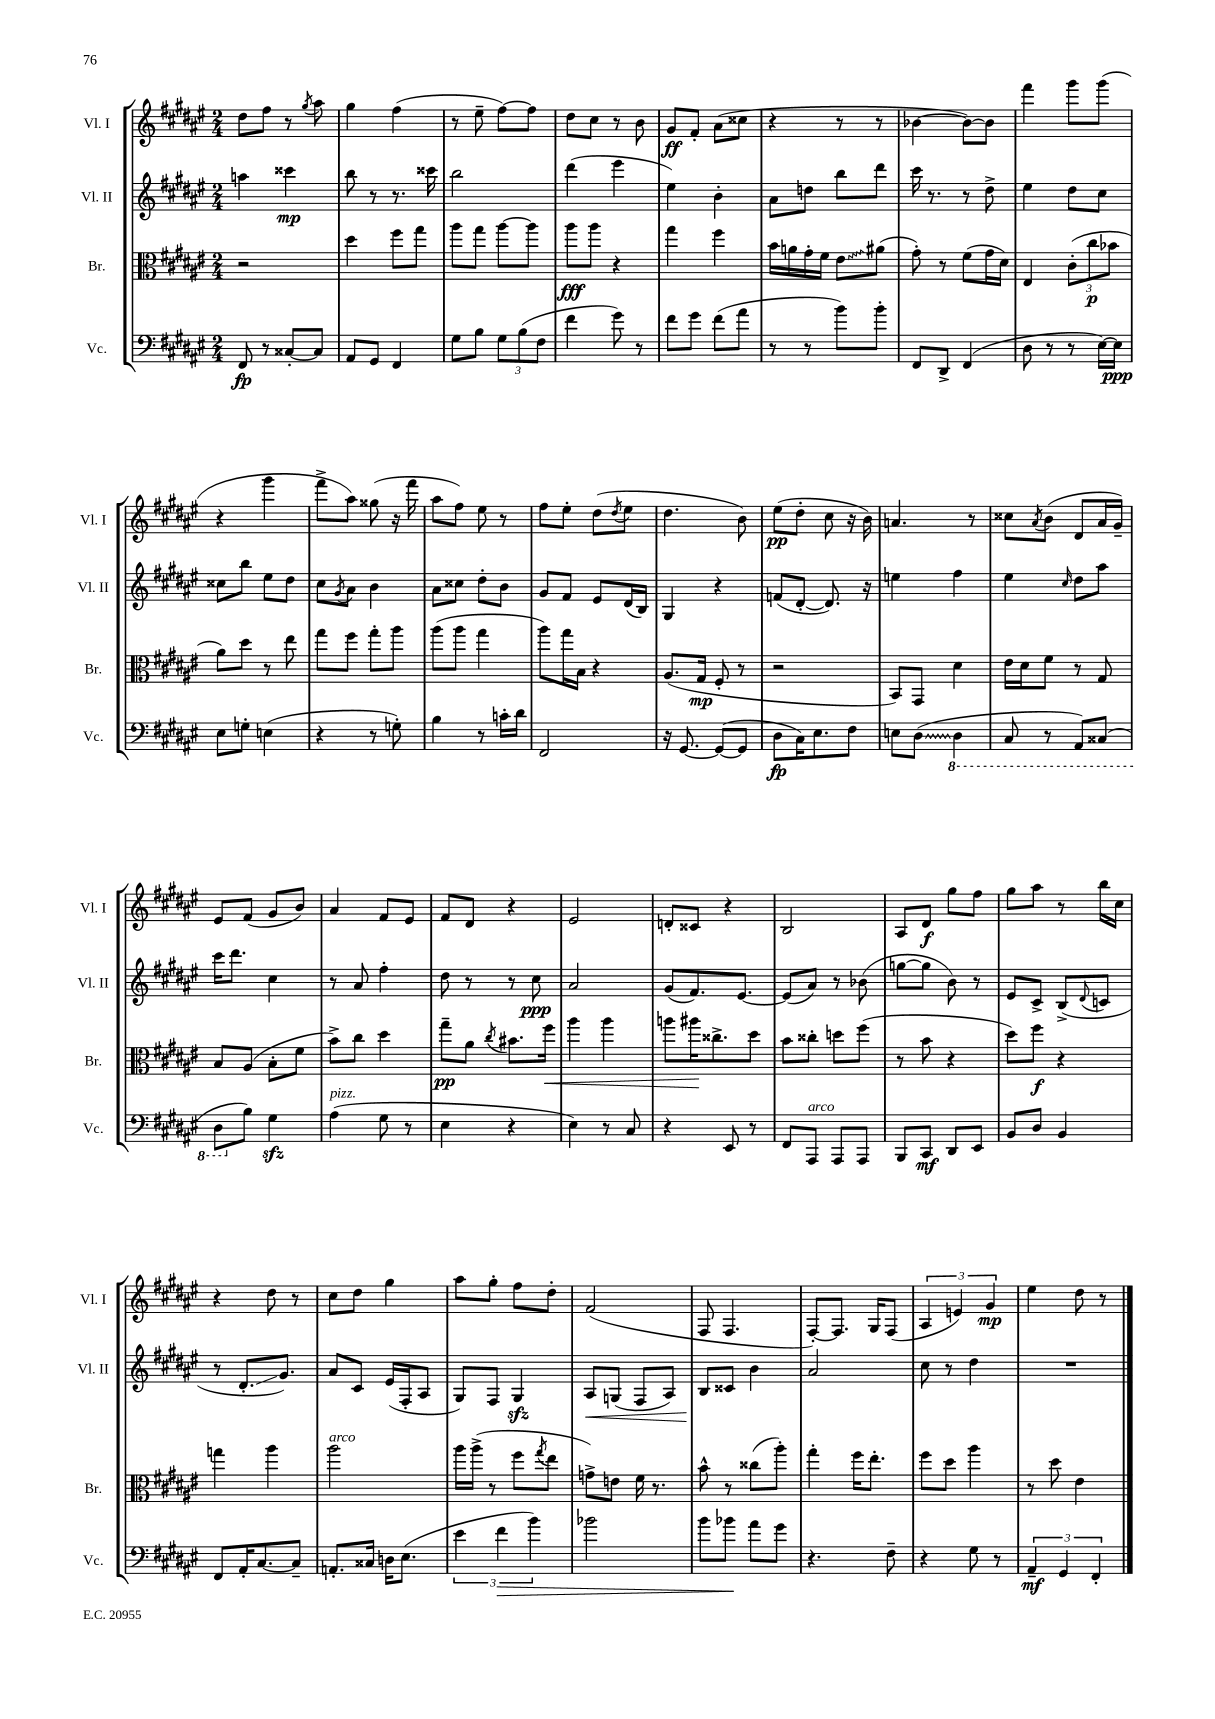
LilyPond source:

<<
\new StaffGroup <<
\new Staff = "s0" \with { instrumentName = "Vl. I" shortInstrumentName = "Vl. I" } {
    \clef treble \key fis \major \numericTimeSignature \time 2/4
    dis''8 fis''8 r8 \acciaccatura { gis''8 } ais''8 |
    gis''4 fis''4( |
    r8 eis''8-- fis''8~) fis''8 |
    dis''8 cis''8 r8 b'8 |
    gis'8\ff fis'8-. ais'8( cisis''8 |
    r4 r8 r8 |
    bes'4~ bes'8~) bes'8 |
    fis'''4 gis'''8 gis'''8( |
    r4 gis'''4 |
    fis'''8-> ais''8) gisis''8( r16 fis'''16 |
    ais''8 fis''8) eis''8 r8 |
    fis''8 eis''8-. dis''8( \acciaccatura { dis''8 } eis''8 |
    dis''4. b'8) |
    eis''8\pp( dis''8-. cis''8 r16 b'16) |
    a'4. r8 |
    cisis''8 \acciaccatura { ais'8 } b'8( dis'8 ais'16 gis'16--) |
    eis'8 fis'8( gis'8 b'8) |
    ais'4 fis'8 eis'8 |
    fis'8 dis'8 r4 |
    eis'2 |
    d'8-. cisis'8 r4 |
    b2 |
    ais8 dis'8\f gis''8 fis''8 |
    gis''8 ais''8 r8 b''16 cis''16 |
    r4 dis''8 r8 |
    cis''8 dis''8 gis''4 |
    ais''8 gis''8-. fis''8 dis''8-. |
    fis'2( |
    fis8 fis4. |
    fis8~-.) fis8. gis16 fis8( |
    \tuplet 3/2 { ais4 e'4) gis'4\mp } |
    eis''4 dis''8 r8 \bar "|." |
}
\new Staff = "s1" \with { instrumentName = "Vl. II" shortInstrumentName = "Vl. II" } {
    \clef treble \key fis \major \numericTimeSignature \time 2/4
    a''4 cisis'''4\mp |
    b''8 r8 r8. cisis'''16 |
    b''2 |
    dis'''4( eis'''4 |
    eis''4) b'4-. |
    ais'8 d''8 b''8 dis'''8 |
    cis'''16 r8. r8 dis''8-> |
    eis''4 dis''8 cis''8 |
    cisis''8 b''8 eis''8 dis''8 |
    cis''8 \acciaccatura { gis'8 } ais'8 b'4 |
    ais'8 cisis''8 dis''8-. b'8 |
    gis'8 fis'8 eis'8 dis'16( b16) |
    gis4 r4 |
    f'8( dis'8~-. dis'8.) r16 |
    e''4 fis''4 |
    eis''4 \grace { cis''16 } dis''8 ais''8 |
    cis'''16 dis'''8. cis''4 |
    r8 ais'8 fis''4-. |
    dis''8 r8 r8 cis''8\ppp |
    ais'2 |
    gis'8( fis'8.) eis'8.~ |
    eis'8( ais'8) r8 bes'8( |
    g''8~ g''8 b'8) r8 |
    eis'8 cis'8-> b8->( \appoggiatura { dis'8 } c'8 |
    r8 dis'8.-.\glissando gis'8.) |
    ais'8 cis'8 eis'16( fis16-. ais8 |
    gis8) fis8 gis4\sfz |
    ais8\< g8( fis8 ais8) |
    b8\! cisis'8 b'4 |
    ais'2 |
    cis''8 r8 dis''4 |
    R2 \bar "|." |
}
\new Staff = "s2" \with { instrumentName = "Br." shortInstrumentName = "Br." } {
    \clef alto \key fis \major \numericTimeSignature \time 2/4
    r2 |
    dis''4 fis''8 gis''8 |
    ais''8 gis''8 ais''8~ ais''8 |
    ais''8\fff ais''8 r4 |
    gis''4 fis''4 |
    b'16 a'16 gis'16-. fis'16 \once \override Glissando.style = #'zigzag eis'8\glissando ais'8( |
    gis'8-.) r8 fis'8( gis'16 dis'16) |
    eis4 \tuplet 3/2 { cis'8-.( cis''8\p bes'8 } |
    ais'8) dis''8 r8 eis''8 |
    gis''8 fis''8 gis''8-. ais''8 |
    ais''8( ais''8 gis''4 |
    ais''8) gis''16 b16 r4 |
    ais8.( gis16\mp fis8-. r8 |
    r2 |
    b,8) gis,8 dis'4 |
    eis'16 dis'16 fis'8 r8 gis8 |
    b8 ais8( b8-. fis'8 |
    b'8->) cis''8 dis''4 |
    gis''8--\pp ais'8 \acciaccatura { cis''8 } bis'8. fis''16\< |
    ais''4 ais''4 |
    a''8 ais''16\! cisis''8.-> dis''8 |
    b'8 cisis''8-. d''8 fis''8( |
    r8 b'8 r4 |
    dis''8) fis''8\f r4 |
    g''4 ais''4 |
    ais''2^\markup { \italic "arco" } |
    ais''16 ais''16->( r8 fis''8 \acciaccatura { gis''8 } eis''8 |
    g'8->) e'8 fis'16 r8. |
    b'8-^ r8 cisis''8( ais''8-.) |
    gis''4-. fis''16 eis''8.-. |
    fis''8 dis''8 ais''4 |
    r8 dis''8 eis'4 \bar "|." |
}
\new Staff = "s3" \with { instrumentName = "Vc." shortInstrumentName = "Vc." } {
    \clef bass \key fis \major \numericTimeSignature \time 2/4
    fis,8\fp r8 cisis8~-. cisis8 |
    ais,8 gis,8 fis,4 |
    gis8 b8 \tuplet 3/2 { gis8 b8( fis8 } |
    fis'4 gis'8) r8 |
    fis'8 gis'8 fis'8( ais'8 |
    r8 r8 b'8) b'8-. |
    fis,8 dis,8-> fis,4( |
    dis8 r8 r8 eis16~) eis16\ppp |
    eis8 g8-. e4( |
    r4 r8 g8-.) |
    b4 r8 c'16-. dis'16 |
    fis,2 |
    r16 gis,8.~ gis,8~( gis,8 |
    dis8\fp cis16) eis8. fis8 |
    e8 \once \override Glissando.style = #'zigzag dis8\glissando( \ottava #-1 dis,4 |
    cis,8 r8 ais,,8) cisis,8( |
    dis,8 \ottava #0 b8) gis4\sfz |
    ais4^\markup { \italic "pizz." }( gis8 r8 |
    eis4 r4 |
    eis4) r8 cis8 |
    r4 eis,8 r8 |
    fis,8 ais,,8^\markup { \italic "arco" } ais,,8 ais,,8 |
    b,,8 cis,8\mf dis,8 eis,8 |
    b,8 dis8 b,4 |
    fis,8 ais,16-. cis8.~ cis8-- |
    a,8.-. cisis16 d16 eis8.( |
    \tuplet 3/2 { eis'4 fis'4\> b'4) } |
    bes'2 |
    b'8 bes'8\! ais'8 gis'8 |
    r4. fis8-- |
    r4 gis8 r8 |
    \tuplet 3/2 { ais,4--\mf gis,4 fis,4-. } \bar "|." |
}
>>
>>
\layout { \context { \Score \remove "Bar_number_engraver" } }
